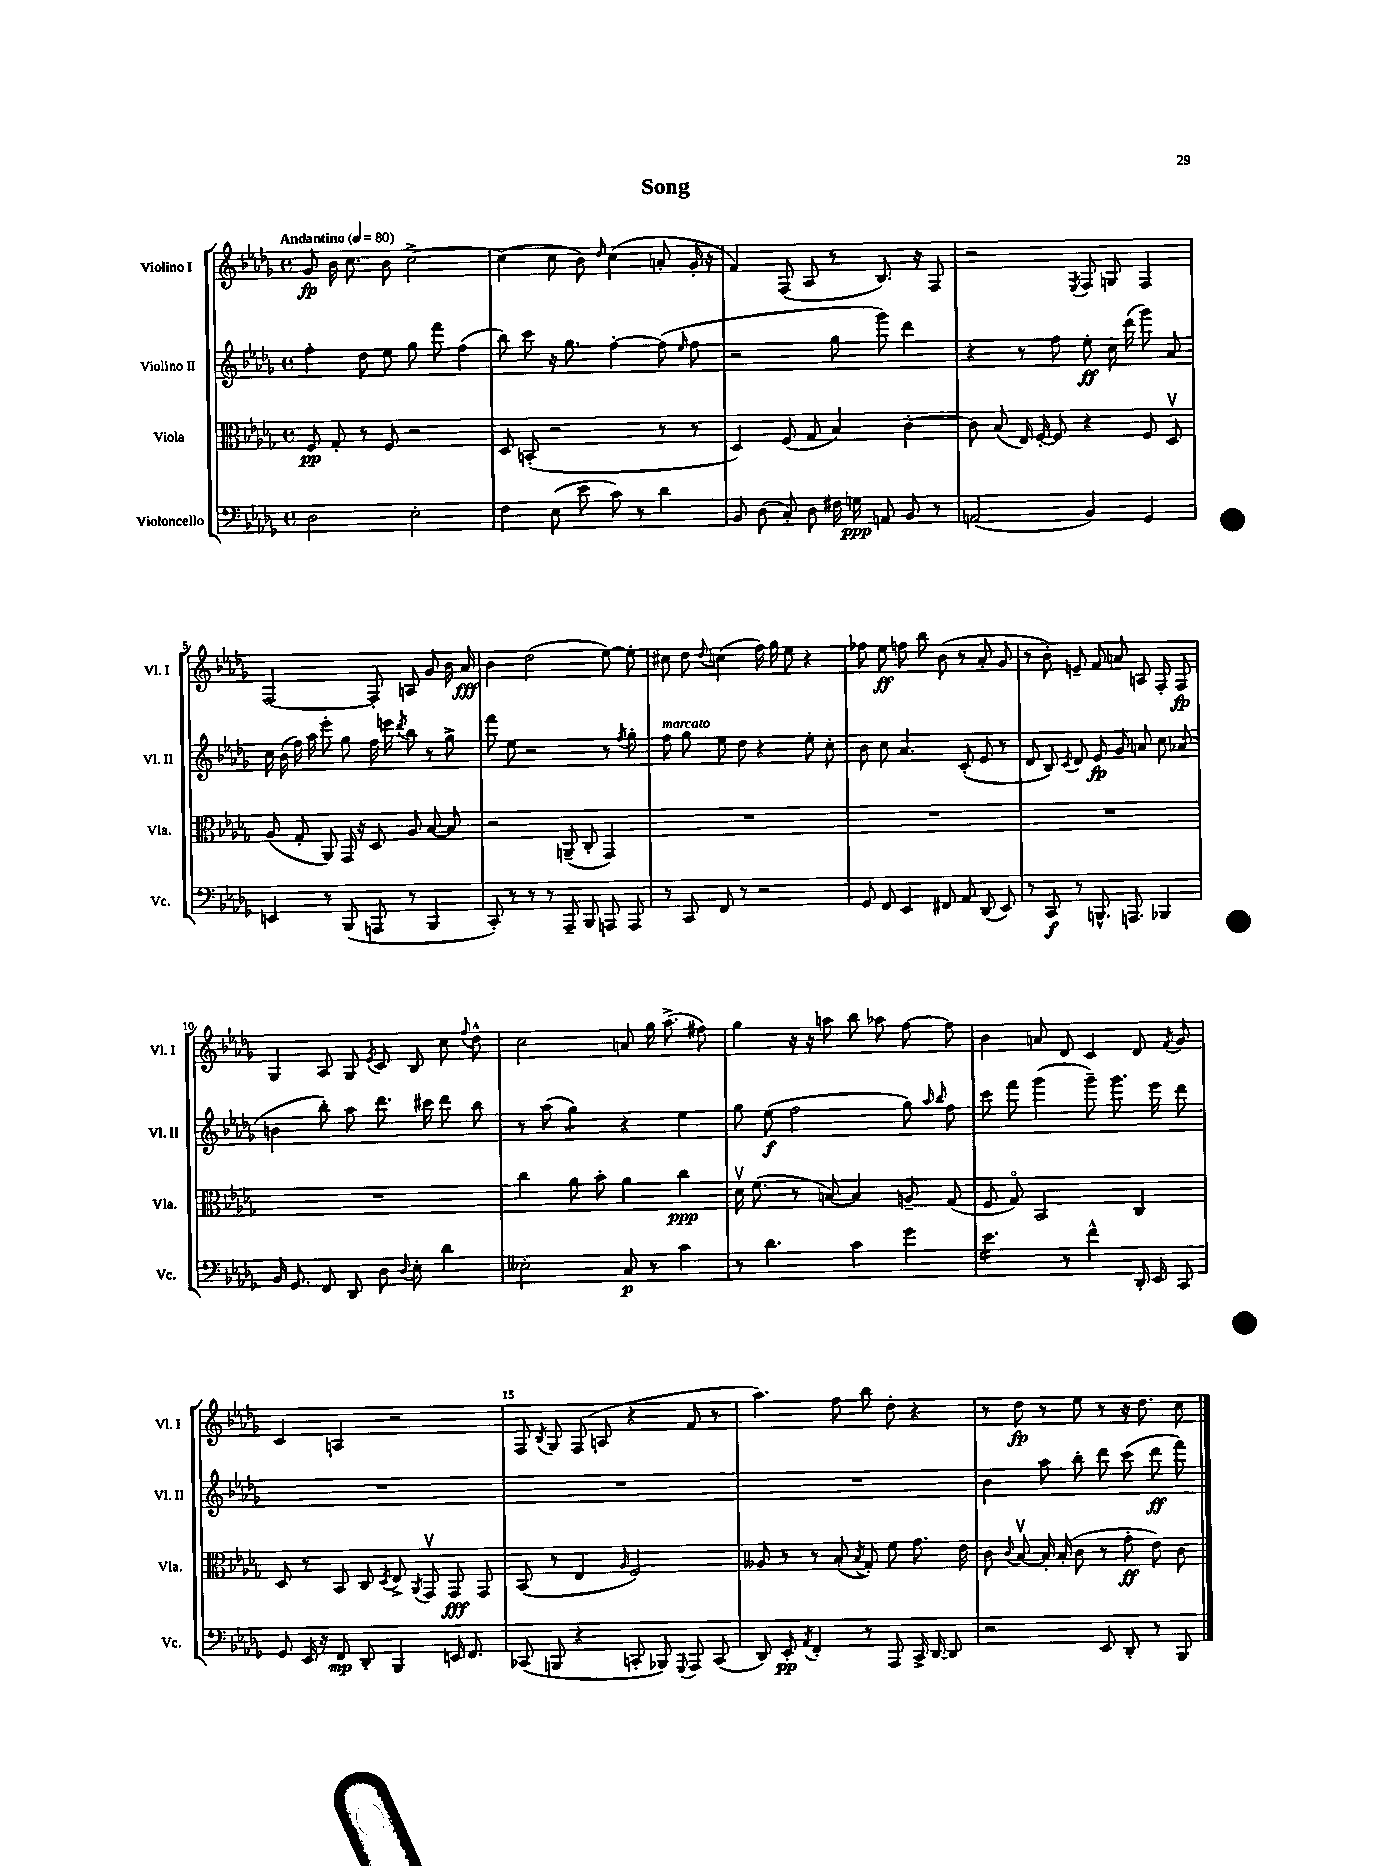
\header { title = "Song" }
<<
\new StaffGroup <<
\new Staff = "s0" \with { instrumentName = "Violino I" shortInstrumentName = "Vl. I" } {
    \clef treble \key des \major \defaultTimeSignature \time 4/4 \tempo "Andantino" 4 = 80
    \autoBeamOff ges'8\fp bes'16 c''8. bes'8 c''2~-> |
    c''4( c''8 bes'8) \grace { des''16 } c''4( a'8-. ges'16-. r16 |
    f'4) f8( aes8 r8 bes8.) r16 f8 |
    r2 \acciaccatura { ees8 } f8 g8 f4 |
    f2~ f8-. a8 ges'8 bes'16 aes'16\fff |
    bes'4 des''2( ees''8~) ees''8-. |
    cis''8 des''8 \appoggiatura { des''8 } c''4( f''16) ges''16 ees''8 r4 |
    fes''8 ees''8\ff f''8 bes''8 bes'8( r8 aes'8-. ges'8 |
    r8 bes'8-.) e'8-- f'8 a'8 a8 f8-. f8\fp |
    ges4 aes8 ges8 \acciaccatura { ees'8 } c'8 bes8 c''8 \appoggiatura { f''8 } des''8-^ |
    c''2 a'8 ges''16 aes''8.->( fis''8) |
    ges''4 r16 r16 a''8 bes''8 aes''8 f''8~ f''8 |
    bes'4 a'8 des'8 c'4 des'8 \acciaccatura { f'8 } ges'8 |
    c'4 a4 r2 |
    f8 \acciaccatura { bes8 } ges8 f8( a8 r4 f'8 r8 |
    aes''4.) f''8 bes''8 des''8-. r4 |
    r8 des''8\fp r8 ees''8 r8 r16 des''8. c''8 \bar "|." |
}
\new Staff = "s1" \with { instrumentName = "Violino II" shortInstrumentName = "Vl. II" } {
    \clef treble \key des \major \defaultTimeSignature \time 4/4
    \autoBeamOff f''4-. des''8 ees''8 ges''8 f'''8 f''4( |
    bes''8) c'''8 r16 ges''8. f''4~-. f''8( \grace { ees''16 } f''8 |
    r2 ges''8 ges'''8) des'''4 |
    r4 r8 f''8 ees''8-.\ff c''16 des'''16( ges'''8) aes'8 |
    c''16 bes'16( f''16) aes''16 ees'''8-. ges''8 f''16 e'''16 \acciaccatura { des'''8 } bes''8 r8 ges''8-> |
    f'''8 ees''8 r2 r8 \acciaccatura { f''8 } ges''8-. |
    f''8^\markup { \italic "marcato" } ges''8 ees''8 des''8 r4 ees''8-. c''8-. |
    bes'8 c''8 aes'4. c'8-.( ees'8 r8 |
    des'8 bes8) \acciaccatura { c'8 } des'8 ees'8\fp ges'8 a'8 c''8 aes'8( |
    b'4 bes''8-.) aes''8 des'''8. cis'''16 des'''8 bes''8 |
    r8 aes''8( ges''4:8) r4 ees''4 |
    ges''8 ees''8\f( f''2 ges''8) \grace { aes''16 bes''16 } f''8 |
    c'''8 f'''8 ges'''4( ges'''8--) ges'''8. ees'''16 des'''8 |
    R1 |
    R1 |
    R1 |
    bes'4 aes''8 bes''8-. des'''8 c'''8( des'''8\ff f'''8) \bar "|." |
}
\new Staff = "s2" \with { instrumentName = "Viola" shortInstrumentName = "Vla." } {
    \clef alto \key des \major \defaultTimeSignature \time 4/4
    \autoBeamOff f8\pp ges8-. r8 f8 r2 |
    des8 b,8-.( r2 r8 r8 |
    des4) f8( ges8 bes4) c'4~-. |
    c'8 bes8( ees16) f16~-. f8 r4 f8 des8\upbow |
    aes8( ges8-. aes,8) ges,16 r16 des8 aes8 bes8~ bes8 |
    r2 a,8--( c8-. ges,4) |
    R1 |
    R1 |
    R1 |
    R1 |
    c''4 aes'8 bes'8-. aes'4 c''4\ppp |
    des'16\upbow f'8.( r8 b8~) b4 a8-- ges8( |
    f8 ges8\flageolet) bes,2 c4 |
    des8 r8 bes,8 c8 \acciaccatura { des8 } ees8-> \acciaccatura { aes,8 } ges,8\upbow ges,8\fff ges,8 |
    bes,8( r8 ees4 \grace { aes16 } f2) |
    aeses8 r8 r8 bes8-.( \acciaccatura { bes8 } ges8-.) f'8 ges'8. ees'16 |
    c'8 \appoggiatura { c'8 } bes8~\upbow bes16-. bes16-.( c'8 r8 ges'8-.\ff ees'8) c'8 \bar "|." |
}
\new Staff = "s3" \with { instrumentName = "Violoncello" shortInstrumentName = "Vc." } {
    \clef bass \key des \major \defaultTimeSignature \time 4/4
    \autoBeamOff des2 ees2-. |
    f4 ees8( ees'8 c'8) r8 des'4 |
    bes,8 des8( c8-.) des8 fis16 g16\ppp a,8 bes,8 r8 |
    a,2( bes,4) ges,4 |
    e,4 r8 bes,,8( a,,8 r8 bes,,4 |
    c,8-.) r8 r8 r8 aes,,8-- bes,,8 a,,8 a,,8 |
    r8 c,8 f,8 r8 r2 |
    ges,8 f,8 ees,4 fis,8 aes,8 des,8( ees,8) |
    r8 c,8\f r8 b,,8.-^ a,,8. bes,,4 |
    bes,16 ges,8. f,8 des,8 des8 \appoggiatura { des8 } ees8-. des'4 |
    eeses2-. c8\p r8 c'4 |
    r8 des'4. c'4 ges'4 |
    ees'4.:16 r8 f'4-^ des,16-. ees,16 c,8 |
    ges,8 ees,16 r16 f,8\mp des,8-. bes,,4 e,16 f,8. |
    ces,8( b,,8 r4 c,8-. bes,,8) \appoggiatura { ges,,8 } aes,,8 c,8( |
    des,8) ees,8-.\pp \acciaccatura { aes,8 } f,4-. r8 aes,,8 c,16-> des,16~ des,8 |
    r2 ees,8 des,8-. r8 bes,,8 \bar "|." |
}
>>
>>
\layout { \context { \Score \override BarNumber.break-visibility = ##(#f #t #t) barNumberVisibility = #(every-nth-bar-number-visible 5) } }
